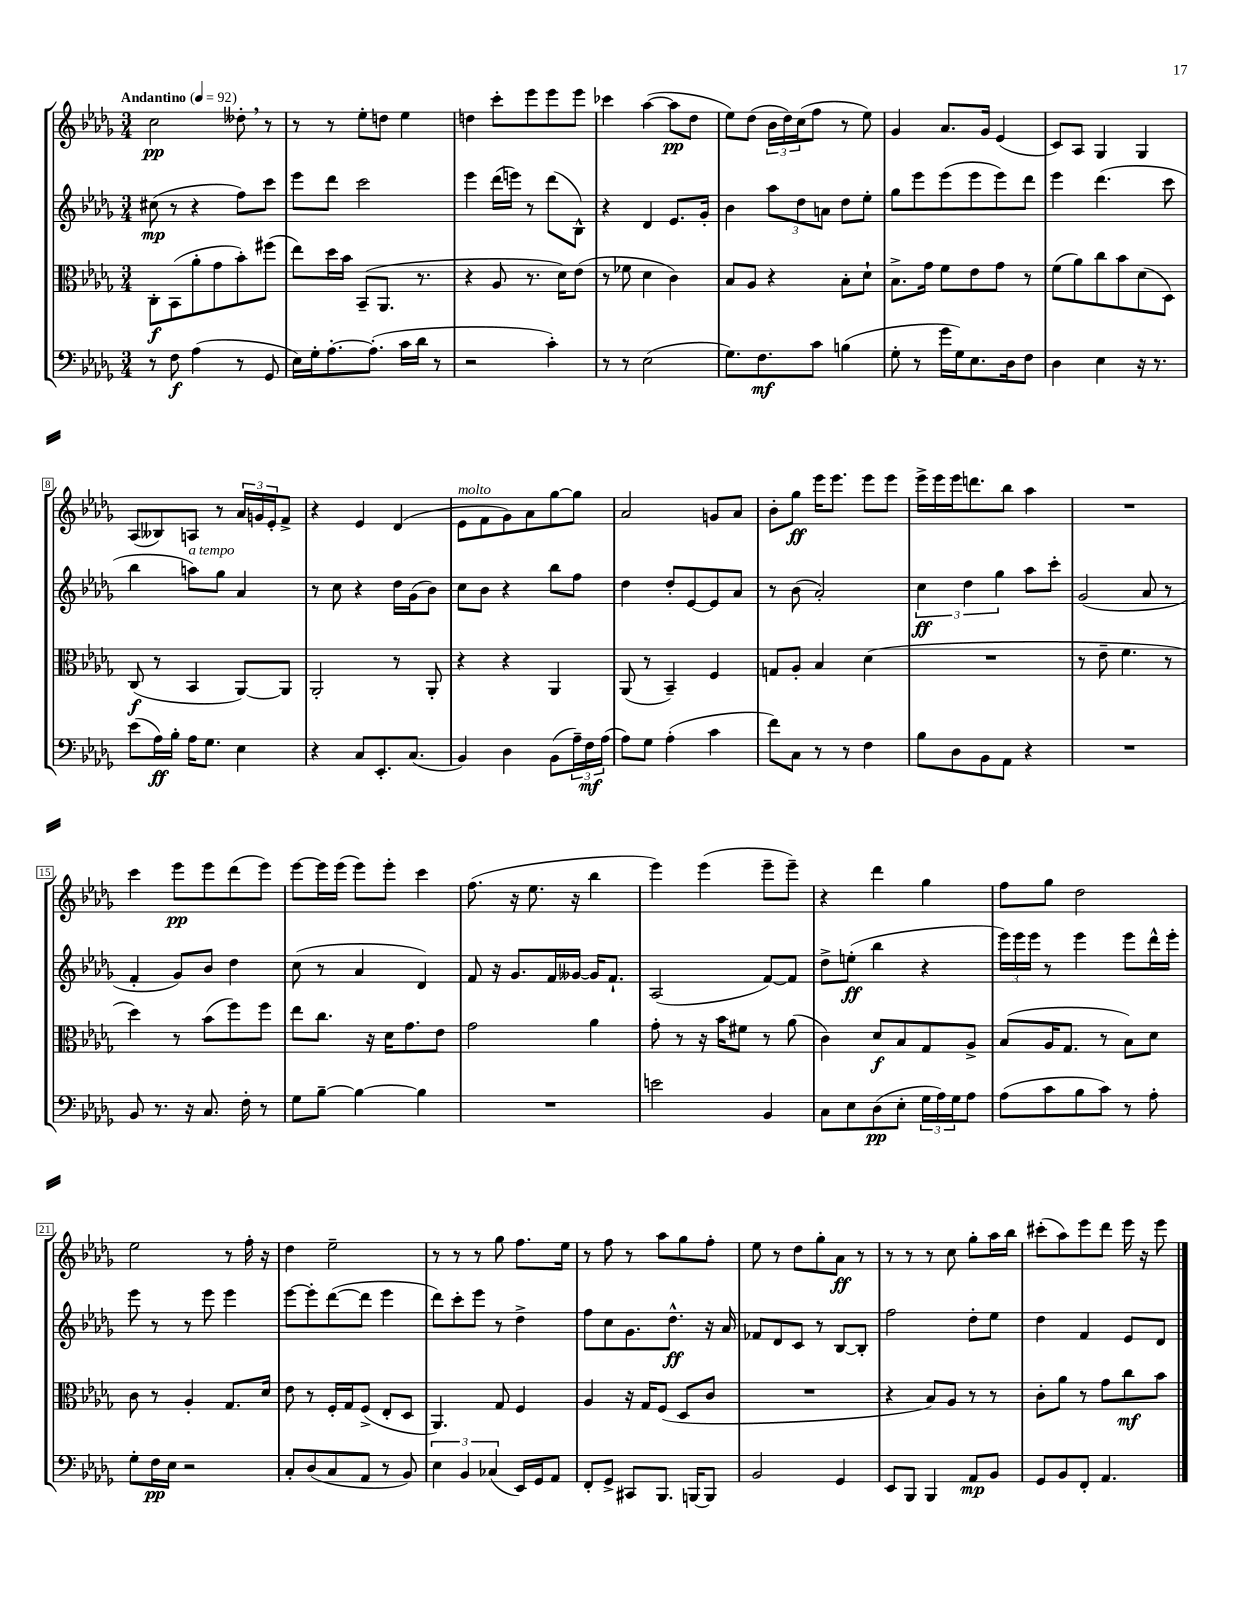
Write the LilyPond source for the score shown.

<<
\new StaffGroup <<
\new Staff = "s0" {
    \clef treble \key des \major \numericTimeSignature \time 3/4 \tempo "Andantino" 4 = 92
    c''2\pp deses''8-. \breathe r8 |
    r8 r8 ees''8-. d''8 ees''4 |
    d''4 c'''8-. ees'''8 ees'''8 ees'''8 |
    ces'''4 aes''4~( aes''8\pp des''8 |
    ees''8) des''8( \tuplet 3/2 { bes'16 des''16) c''16( } f''8 r8 ees''8) |
    ges'4 aes'8. ges'16 ees'4( |
    c'8) aes8 ges4 ges4 |
    aes8( beses8) a8 r8 \tuplet 3/2 { aes'16 g'16 ees'16-. } f'8-> |
    r4 ees'4 des'4( |
    ees'8^\markup { \italic "molto" } f'8 ges'8) aes'8 ges''8~ ges''8 |
    aes'2 g'8 aes'8 |
    bes'8-. ges''8\ff ees'''16 ees'''8. ees'''8 ees'''8 |
    ees'''16-> ees'''16 ees'''16 d'''8. bes''8 aes''4 |
    R2. |
    c'''4 ees'''8\pp ees'''8 des'''8( ees'''8) |
    ees'''8~ ees'''16 ees'''16( ees'''8) ees'''8-. c'''4 |
    f''8.( r16 ees''8. r16 bes''4 |
    ees'''4) ees'''4( ees'''8-- ees'''8--) |
    r4 des'''4 ges''4 |
    f''8 ges''8 des''2 |
    ees''2 r8 f''16-. r16 |
    des''4 ees''2-- |
    r8 r8 r8 ges''8 f''8. ees''16 |
    r8 f''8 r8 aes''8 ges''8 f''8-. |
    ees''8 r8 des''8 ges''8-. aes'8\ff r8 |
    r8 r8 r8 c''8 ges''8-. aes''16 bes''16 |
    cis'''8-.( aes''8) ees'''8 des'''8 ees'''16 r16 ees'''8 \bar "|." |
}
\new Staff = "s1" {
    \clef treble \key des \major \numericTimeSignature \time 3/4
    cis''8\mp( r8 r4 f''8) c'''8 |
    ees'''8 des'''8 c'''2 |
    ees'''4 des'''16( e'''16) r8 des'''8( bes8-^) |
    r4 des'4 ees'8. ges'16-. |
    bes'4 \tuplet 3/2 { aes''8 des''8 a'8 } des''8 ees''8-. |
    ges''8 ees'''8 ees'''8( ees'''8 ees'''8) des'''8 |
    ees'''4 des'''4.( c'''8 |
    bes''4 a''8^\markup { \italic "a tempo" }) ges''8 aes'4 |
    r8 c''8 r4 des''16 ges'16( bes'8) |
    c''8 bes'8 r4 bes''8 f''8 |
    des''4 des''8-. ees'8~ ees'8 aes'8 |
    r8 bes'8( aes'2-.) |
    \tuplet 3/2 { c''4\ff des''4 ges''4 } aes''8 c'''8-. |
    ges'2( aes'8 r8 |
    f'4-. ges'8) bes'8 des''4 |
    c''8( r8 aes'4 des'4) |
    f'8 r16 ges'8. f'16 geses'16~ geses'16 f'8.-! |
    aes2( f'8~) f'8 |
    des''8-> e''8-.\ff( bes''4 r4 |
    \tuplet 3/2 { ees'''16) ees'''16 ees'''16 } r8 ees'''4 ees'''8 des'''16-^ ees'''16-. |
    ees'''8 r8 r8 ees'''8 ees'''4 |
    ees'''8~ ees'''8-. des'''8~( des'''8 ees'''4 |
    des'''8) c'''8-. ees'''8 r8 des''4-> |
    f''8 c''8 ges'8. des''8.-^\ff r16 aes'16 |
    fes'8 des'8 c'8 r8 bes8~ bes8-. |
    f''2 des''8-. ees''8 |
    des''4 f'4 ees'8 des'8 \bar "|." |
}
\new Staff = "s2" {
    \clef alto \key des \major \numericTimeSignature \time 3/4
    c8-.\f bes,8( aes'8-. ges'8 bes'8-.) fis''8( |
    ees''8) des''16 bes'16 bes,8--( aes,8. r8. |
    r4 aes8 r8. des'16) ees'8( |
    r8 fes'8 des'4 c'4) |
    bes8 aes8 r4 bes8-. des'8-! |
    bes8.-> ges'16 f'8 ees'8 ges'8 r8 |
    f'8( aes'8) c''8 bes'8 des'8( des8) |
    c8\f( r8 bes,4 aes,8~) aes,8 |
    aes,2-. r8 aes,8-. |
    r4 r4 aes,4 |
    aes,8( r8 bes,4--) f4 |
    g8 aes8-. bes4 des'4( |
    R2. |
    r8 ees'8-- f'4. r8 |
    des''4) r8 bes'8( f''8) f''8 |
    ees''8 c''8. r16 des'16 ges'8. ees'8 |
    ges'2 aes'4 |
    ges'8-. r8 r16 bes'16 fis'8 r8 aes'8( |
    c'4) des'8\f bes8 ges8 aes8-> |
    bes8( aes16 ges8. r8 bes8) des'8 |
    c'8 r8 aes4-. ges8. des'16 |
    ees'8 r8 f16-. ges16 f8->( ees8-. des8 |
    aes,4.) ges8 f4 |
    aes4 r16 ges16 f8( des8 c'8 |
    R2. |
    r4 bes8) aes8 r8 r8 |
    c'8-. aes'8 r8 ges'8 c''8\mf bes'8 \bar "|." |
}
\new Staff = "s3" {
    \clef bass \key des \major \numericTimeSignature \time 3/4
    r8 f8\f aes4( r8 ges,8 |
    ees16) ges16-. aes8.~-. aes8.-.( c'16 des'16 r8 |
    r2 c'4-.) |
    r8 r8 ees2( |
    ges8.) f8.\mf c'8 b4( |
    ges8-. r8 ges'16 ges16) ees8. des16 f8 |
    des4 ees4 r16 r8. |
    ees'8( aes16\ff) bes16-. aes16 ges8. ees4 |
    r4 c8 ees,8.-. c8.( |
    bes,4) des4 bes,8( \tuplet 3/2 { aes16--) f16\mf aes16( } |
    aes8) ges8 aes4-.( c'4 |
    f'8) c8 r8 r8 f4 |
    bes8 des8 bes,8 aes,8 r4 |
    R2. |
    bes,8 r8. r16 c8. f16-. r8 |
    ges8 bes8~-- bes4~ bes4 |
    R2. |
    e'2 bes,4 |
    c8 ees8 des8\pp( ees8-. \tuplet 3/2 { ges16 aes16) ges16 } aes8 |
    aes8( c'8 bes8 c'8) r8 aes8-. |
    ges8-. f16\pp ees16 r2 |
    c8-. des8( c8 aes,8 r8 bes,8) |
    \tuplet 3/2 { ees4 bes,4 ces4( } ees,16) ges,16 aes,8 |
    f,8-. ges,8-> cis,8 bes,,8. b,,16~ b,,8 |
    bes,2 ges,4 |
    ees,8 bes,,8 bes,,4 aes,8\mp bes,8 |
    ges,8 bes,8 f,8-. aes,4. \bar "|." |
}
>>
>>
\layout { \context { \Score \override BarNumber.stencil = #(make-stencil-boxer 0.1 0.3 ly:text-interface::print) } }
